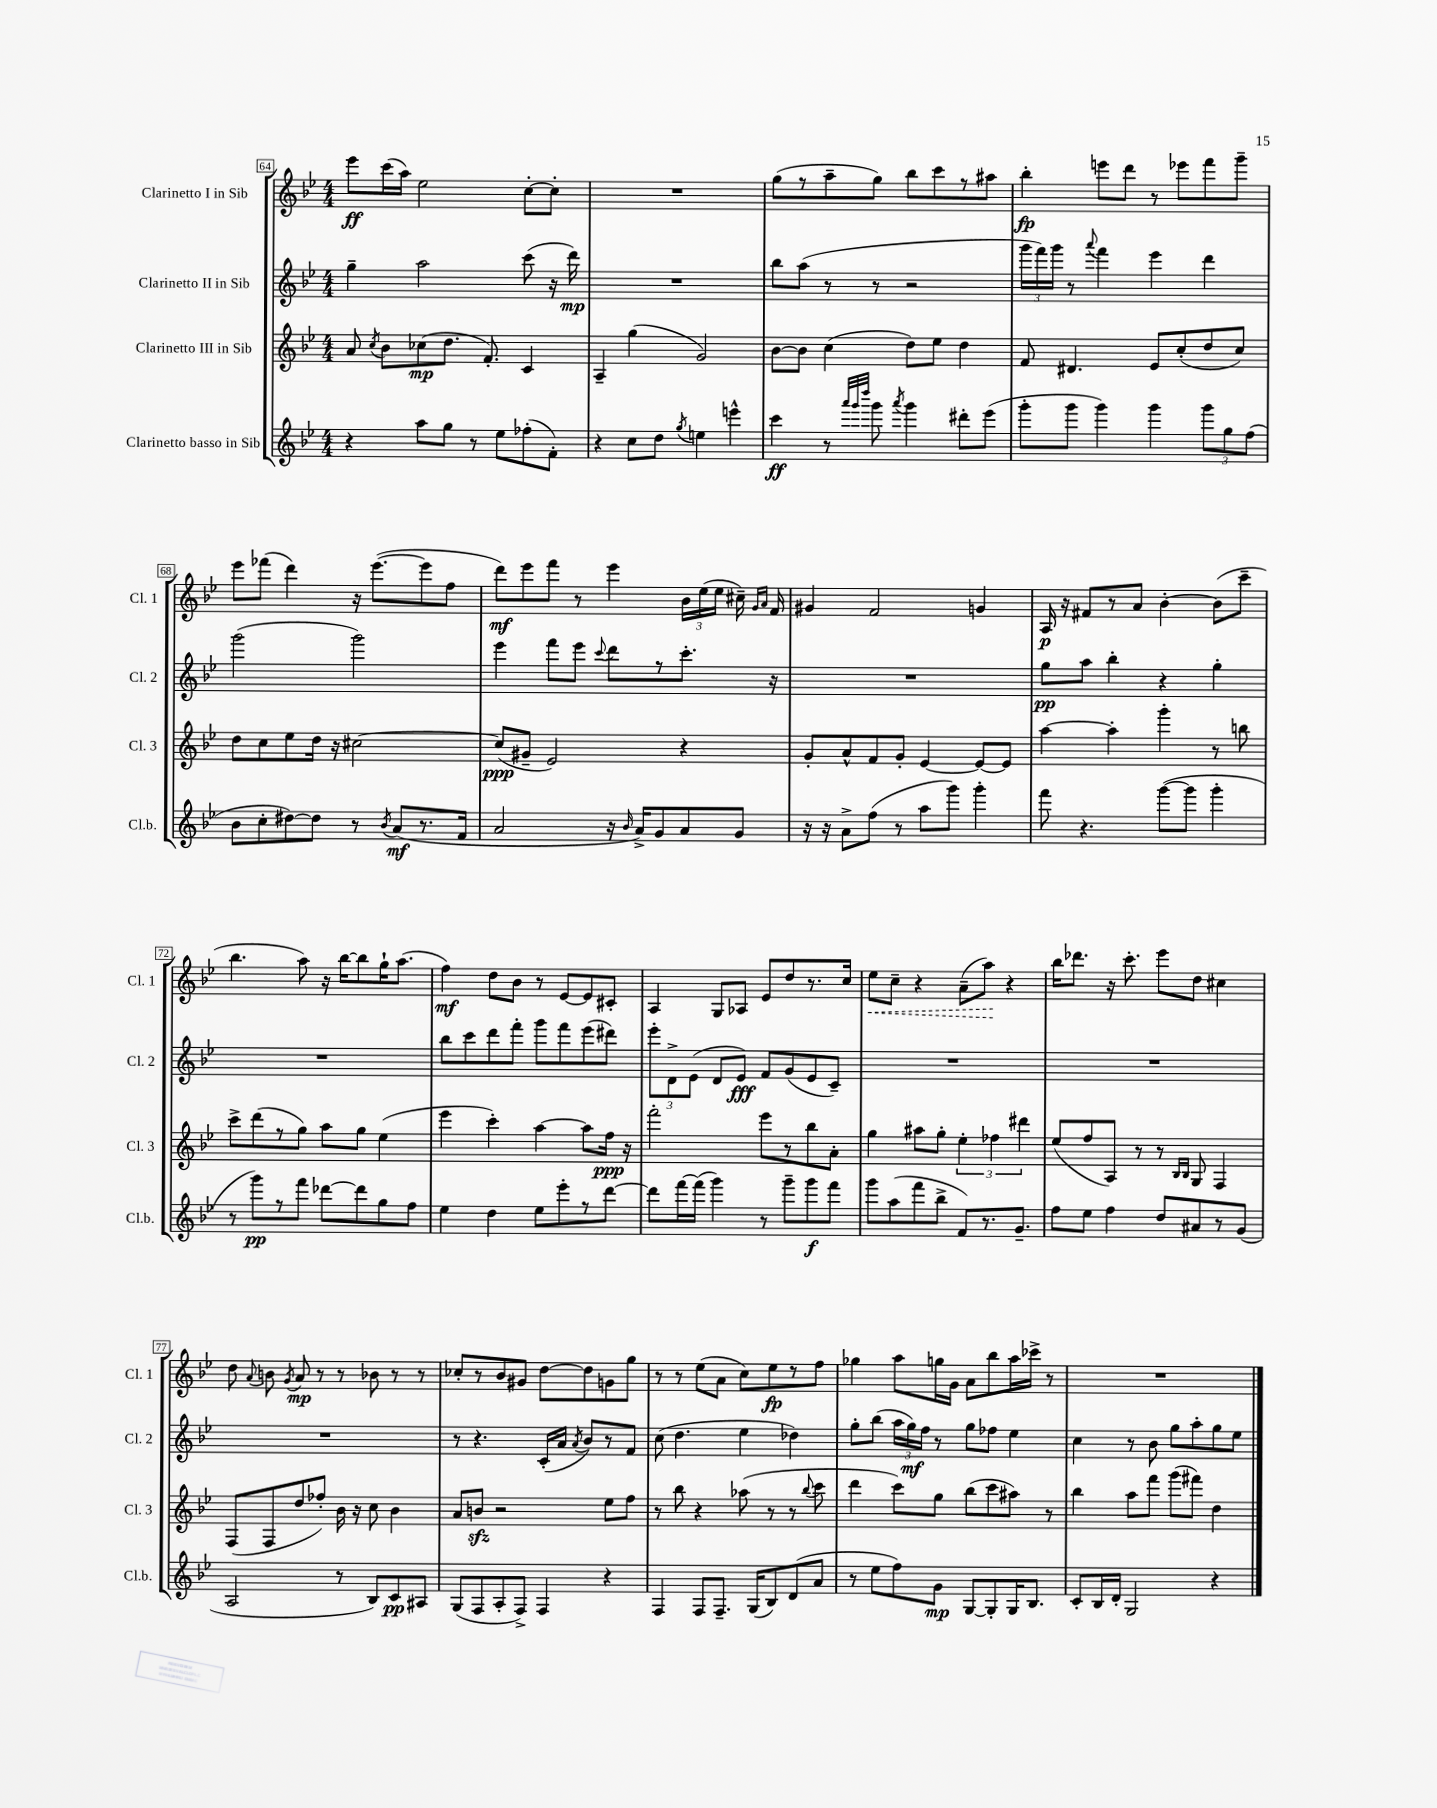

**kern	**dynam	**kern	**dynam	**kern	**dynam	**kern	**dynam
*part4	*part4	*part3	*part3	*part2	*part2	*part1	*part1
*staff4	*staff4	*staff3	*staff3	*staff2	*staff2	*staff1	*staff1
*I"Clarinetto basso in Sib	*	*I"Clarinetto III in Sib	*	*I"Clarinetto II in Sib	*	*I"Clarinetto I in Sib	*
*I'Cl.b.	*	*I'Cl. 3	*	*I'Cl. 2	*	*I'Cl. 1	*
*clefG2	*	*clefG2	*	*clefG2	*	*clefG2	*
*k[b-e-]	*	*k[b-e-]	*	*k[b-e-]	*	*k[b-e-]	*
*M4/4	*	*M4/4	*	*M4/4	*	*M4/4	*
=64	=64	=64	=64	=64	=64	=64	=64
4r	.	8a/	.	4gg~\	.	8eee-\L	ff
.	.	8qcc/	.	.	.	.	.
.	.	8b-\L	.	.	.	(16ccc\L	.
.	.	.	.	.	.	16aa\JJ)	.
8aa\L	.	(8cc-X\	mp	2aa\	.	2ee-\	.
8gg\J	.	8.dd\J	.	.	.	.	.
8r	.	.	.	.	.	.	.
.	.	8.f'/)	.	.	.	.	.
8ee-\L	.	.	.	.	.	.	.
(8ff-X'\	.	4c/	.	(8ccc\	.	[8cc'\L	.
8f'\J)	.	.	.	16r	.	8cc'\J]	.
.	.	.	.	16ddd\)	mp	.	.
=65	=65	=65	=65	=65	=65	=65	=65
4r	.	4A~/	.	1r	.	1r	.
8cc\L	.	(4gg\	.	.	.	.	.
8dd\J	.	.	.	.	.	.	.
8qgg/	.	.	.	.	.	.	.
4een\	.	2g/)	.	.	.	.	.
4eeen^^\	.	.	.	.	.	.	.
=66	=66	=66	=66	=66	=66	=66	=66
4ccc\	ff	[8b-\L	.	8bb-\L	.	(8gg\L	.
.	.	8b-\J]	.	(8aa\J	.	8r	.
8r	.	(4cc\	.	8r	.	8aa~\	.
32qqaaa/LLL	.	.	.	.	.	.	.
32qqggg/	.	.	.	.	.	.	.
32qqdddd/JJJ	.	.	.	.	.	.	.
8ggg\	.	.	.	8r	.	8gg\J)	.
8qaaa/	.	.	.	.	.	.	.
4ggg\	.	8dd\L)	.	2r	.	8bb-\L	.
.	.	8ee-\J	.	.	.	8ccc\	.
8ddd#X'\L	.	4dd\	.	.	.	8r	.
(8eee-\J	.	.	.	.	.	8aa#X\J	.
=67	=67	=67	=67	=67	=67	=67	=67
8ggg'\L	.	8f/	.	24ggg\LL	.	4bb-'\	fp
.	.	.	.	24fff\)	.	.	.
.	.	.	.	24ggg\JJ	.	.	.
8ggg\J	.	4.d#X/	.	8r	.	.	.
.	.	.	.	8qqaaa/	.	.	.
4ggg\)	.	.	.	4fff\	.	8eeen\L	.
.	.	.	.	.	.	8ddd\J	.
4ggg\	.	8e-/L	.	4eee-\	.	8r	.
.	.	(8cc'/	.	.	.	8eee-X\L	.
12ggg\L	.	8dd/	.	4ddd\	.	8fff\	.
12gg\	.	.	.	.	.	.	.
.	.	8cc/J)	.	.	.	8ggg~\J	.
(12ff\J	.	.	.	.	.	.	.
!!LO:LB:g=z
=68	=68	=68	=68	=68	=68	=68	=68
8b-\L	.	8dd\L	.	(2ggg\	.	8eee-\L	.
8cc'\	.	8cc\	.	.	.	(8fff-X\J	.
[8dd#X\)	.	8ee-\	.	.	.	4ddd\)	.
8dd#\J]	.	16dd\Jk	.	.	.	.	.
.	.	16r	.	.	.	.	.
8r	.	[2cc#X\	.	2ggg\)	.	16r	.
.	.	.	.	.	.	([8.eee-\L	.
8qb-/	.	.	.	.	.	.	.
(8a/L	mf	.	.	.	.	.	.
8.r	.	.	.	.	.	8eee-\]	.
.	.	.	.	.	.	8ff\J	.
16f/Jk	.	.	.	.	.	.	.
=69	=69	=69	=69	=69	=69	=69	=69
2a/	.	(8cc#/L]	ppp	4eee-\	.	8ddd\L)	mf
.	.	8g#X~/J	.	.	.	8eee-\	.
.	.	2e-/)	.	8fff\L	.	8fff\J	.
.	.	.	.	8eee-\J	.	8r	.
.	.	.	.	8qqccc/	.	.	.
16r	.	.	.	8ddd\L	.	4eee-\	.
16qqb-/	.	.	.	.	.	.	.
16a^/KL)	.	.	.	.	.	.	.
8g/	.	.	.	8r	.	.	.
8a/	.	4r	.	8.ccc'\J	.	24b-\LL	.
.	.	.	.	.	.	(24ee-\	.
.	.	.	.	.	.	24ee-\JJ	.
8g/J	.	.	.	.	.	16cc#X~\)	.
.	.	.	.	.	.	16qqg/LL	.
.	.	.	.	.	.	16qqa/JJ	.
.	.	.	.	16r	.	16f/	.
=70	=70	=70	=70	=70	=70	=70	=70
16r	.	8g'/L	.	1r	.	4g#X/	.
16r	.	.	.	.	.	.	.
8a^\L	.	8a^^/	.	.	.	.	.
(8ff\J	.	8f/	.	.	.	2f/	.
8r	.	8g'/J	.	.	.	.	.
8aa\L	.	[4e-/	.	.	.	.	.
8ggg\J)	.	.	.	.	.	.	.
4ggg'\	.	8e-/L_	.	.	.	4gn/	.
.	.	8e-/J]	.	.	.	.	.
=71	=71	=71	=71	=71	=71	=71	=71
8fff\	.	[4aa\	.	8gg\L	pp	16A/	p
.	.	.	.	.	.	16r	.
4.r	.	.	.	8aa\J	.	8f#X/L	.
.	.	4aa'\]	.	4bb-'\	.	8r	.
.	.	.	.	.	.	8a/J	.
([8ggg\L	.	4ggg'\	.	4r	.	[4b-'\	.
8ggg\J]	.	.	.	.	.	.	.
4ggg'\	.	8r	.	4gg'\	.	(8b-\L]	.
.	.	8bbn\	.	.	.	8ccc~\J	.
!!LO:LB:g=z
=72	=72	=72	=72	=72	=72	=72	=72
8r	.	8ccc^\L	.	1r	.	4.bb-\	.
8ggg\L)	pp	(8ddd\	.	.	.	.	.
8r	.	8r	.	.	.	.	.
8fff\J	.	8gg\J)	.	.	.	8aa\)	.
[8ddd-X\L	.	8aa\L	.	.	.	16r	.
.	.	.	.	.	.	[16bb-\KL	.
8ddd-\]	.	8gg\J	.	.	.	8bb-\]	.
8gg\	.	(4ee-\	.	.	.	16gg`\K	.
.	.	.	.	.	.	(8.aa\J	.
8ff\J	.	.	.	.	.	.	.
=73	=73	=73	=73	=73	=73	=73	=73
4ee-\	.	4eee-\	.	8bb-\L	.	4ff\)	mf
.	.	.	.	8ccc\	.	.	.
4dd\	.	4ccc'\)	.	8ddd\	.	8dd\L	.
.	.	.	.	8fff'\J	.	8b-\J	.
8ee-\L	.	[4aa\	.	8ggg\L	.	8r	.
8eee-'\	.	.	.	8fff\	.	[8e-/L	.
8r	.	8aa\L]	.	(8eee-\	.	8e-/]	.
[8ddd\J	.	16ff\Jk	ppp	8ddd#X\J)	.	8c#X'/J	.
.	.	16r	.	.	.	.	.
=74	=74	=74	=74	=74	=74	=74	=74
8ddd\L]	.	2fff'\	.	12eee-'\L	.	4A/	.
.	.	.	.	12d^\	.	.	.
[16fff\L	.	.	.	.	.	.	.
.	.	.	.	(12e-\J	.	.	.
(16fff\JJ]	.	.	.	.	.	.	.
4ggg\)	.	.	.	8d/L	.	8G/L	.
.	.	.	.	8e-/J)	fff	8A-X/J	.
8r	.	8eee-\L	.	8f/L	.	8e-/L	.
8ggg~\L	.	8r	.	(8g/	.	8dd/	.
8ggg\	f	8bb-\	.	8e-/	.	8.r	.
8fff\J	.	8a'\J	.	8c~/J)	.	.	.
.	.	.	.	.	.	16cc/Jk	.
=75	=75	=75	=75	=75	=75	=75	=75
!	!	!	!	!	!	!	!LO:HP:b
8ggg\L	.	4gg\	.	1r	.	8ee-\L	<
(8aa\	.	.	.	.	.	8cc~\J	.
8fff\	.	8aa#X\L	.	.	.	4r	.
8bb-^\J	.	8gg'\J	.	.	.	.	.
8f/L)	.	6ee-'\	.	.	.	(8a~\L	.
8.r	.	.	.	.	.	8aa\J)	.
.	.	6ff-X\	.	.	.	.	.
.	.	.	.	.	.	4r	[
8.g~/J	.	.	.	.	.	.	.
.	.	6ddd#X\	.	.	.	.	.
=76	=76	=76	=76	=76	=76	=76	=76
8ff\L	.	(8ee-/L	.	1r	.	16bb-\KL	.
.	.	.	.	.	.	8.ddd-X\J	.
8ee-\J	.	8ff/	.	.	.	.	.
4ff\	.	8A/J)	.	.	.	16r	.
.	.	.	.	.	.	8.ccc'\	.
.	.	8r	.	.	.	.	.
8dd/L	.	8r	.	.	.	8eee-\L	.
.	.	16qqB-/LL	.	.	.	.	.
.	.	16qqB-/JJ	.	.	.	.	.
8a#X/	.	8G/	.	.	.	8dd\J	.
8r	.	4F/	.	.	.	4cc#X\	.
(8g/J	.	.	.	.	.	.	.
!!LO:LB:g=z
=77	=77	=77	=77	=77	=77	=77	=77
2A/	.	(8F/L	.	1r	.	8dd\	.
.	.	.	.	.	.	8qqa/	.
.	.	8F/	.	.	.	8bn\	.
.	.	.	.	.	.	8qg/	.
.	.	8dd/	.	.	.	8a/	mp
.	.	8ff-X'/J)	.	.	.	8r	.
8r	.	16b-\	.	.	.	8r	.
.	.	16r	.	.	.	.	.
8B-/L)	.	8cc\	.	.	.	8b-X\	.
8c/	pp	4b-\	.	.	.	8r	.
8A#X/J	.	.	.	.	.	8r	.
=78	=78	=78	=78	=78	=78	=78	=78
(8G/L	.	8a/L	.	8r	.	8cc-X'/L	.
8F/	.	8bnzz/J	.	4.r	.	8r	.
8A'/	.	2r	.	.	.	8b-/	.
8F^/J)	.	.	.	.	.	8g#X/J	.
4F/	.	.	.	(16c'/LL	.	[8dd\L	.
.	.	.	.	16a/JJ	.	.	.
.	.	.	.	8qa/	.	.	.
.	.	.	.	8b-/L)	.	8dd\]	.
4r	.	8ee-\L	.	8r	.	8gn\	.
.	.	8ff\J	.	8f/J	.	8gg\J	.
=79	=79	=79	=79	=79	=79	=79	=79
4F/	.	8r	.	(8cc\	.	8r	.
.	.	8bb-\	.	4.dd\	.	8r	.
8F/L	.	4r	.	.	.	(8ee-\L	.
8.F~/J	.	.	.	.	.	8a\J	.
.	.	(8aa-X\	.	4ee-\	.	8cc\L)	.
(16G/KL	.	.	.	.	.	.	.
8B-/)	.	8r	.	.	.	8ee-\	fp
(8d/	.	8r	.	4dd-X\)	.	8r	.
.	.	8qqbb-/	.	.	.	.	.
8a/J	.	8ccc\	.	.	.	8ff\J	.
=80	=80	=80	=80	=80	=80	=80	=80
8r	.	4ddd\	.	8gg'\L	.	4gg-X\	.
8ee-\L	.	.	.	(8bb-\J	.	.	.
8ff\)	.	8ccc\L)	.	24aa\LL	.	8aa\L	.
.	.	.	.	24gg\)	mf	.	.
.	.	.	.	24ff\JJ	.	.	.
8g\J	mp	8gg\J	.	8r	.	16ggn\L	.
.	.	.	.	.	.	16g\JJ	.
[8G/L	.	(8bb-\L	.	8gg\L	.	8a\L	.
8G'/]	.	8ccc\	.	8ff-X\J	.	8bb-\	.
16G/K	.	8aa#X\J)	.	4ee-\	.	16aa\L	.
8.B-/J	.	.	.	.	.	16ccc-X^\JJ	.
.	.	8r	.	.	.	8r	.
=81	=81	=81	=81	=81	=81	=81	=81
8c'/L	.	4bb-\	.	4cc\	.	1r	.
16B-/L	.	.	.	.	.	.	.
16d'/JJ	.	.	.	.	.	.	.
2G/	.	8aa\L	.	8r	.	.	.
.	.	8fff\J	.	8b-\	.	.	.
.	.	(8ggg\L	.	8gg\L	.	.	.
.	.	8fff#X\J)	.	8aa'\	.	.	.
4r	.	4dd\	.	8gg\	.	.	.
.	.	.	.	8ee-\J	.	.	.
==	==	==	==	==	==	==	==
*-	*-	*-	*-	*-	*-	*-	*-
